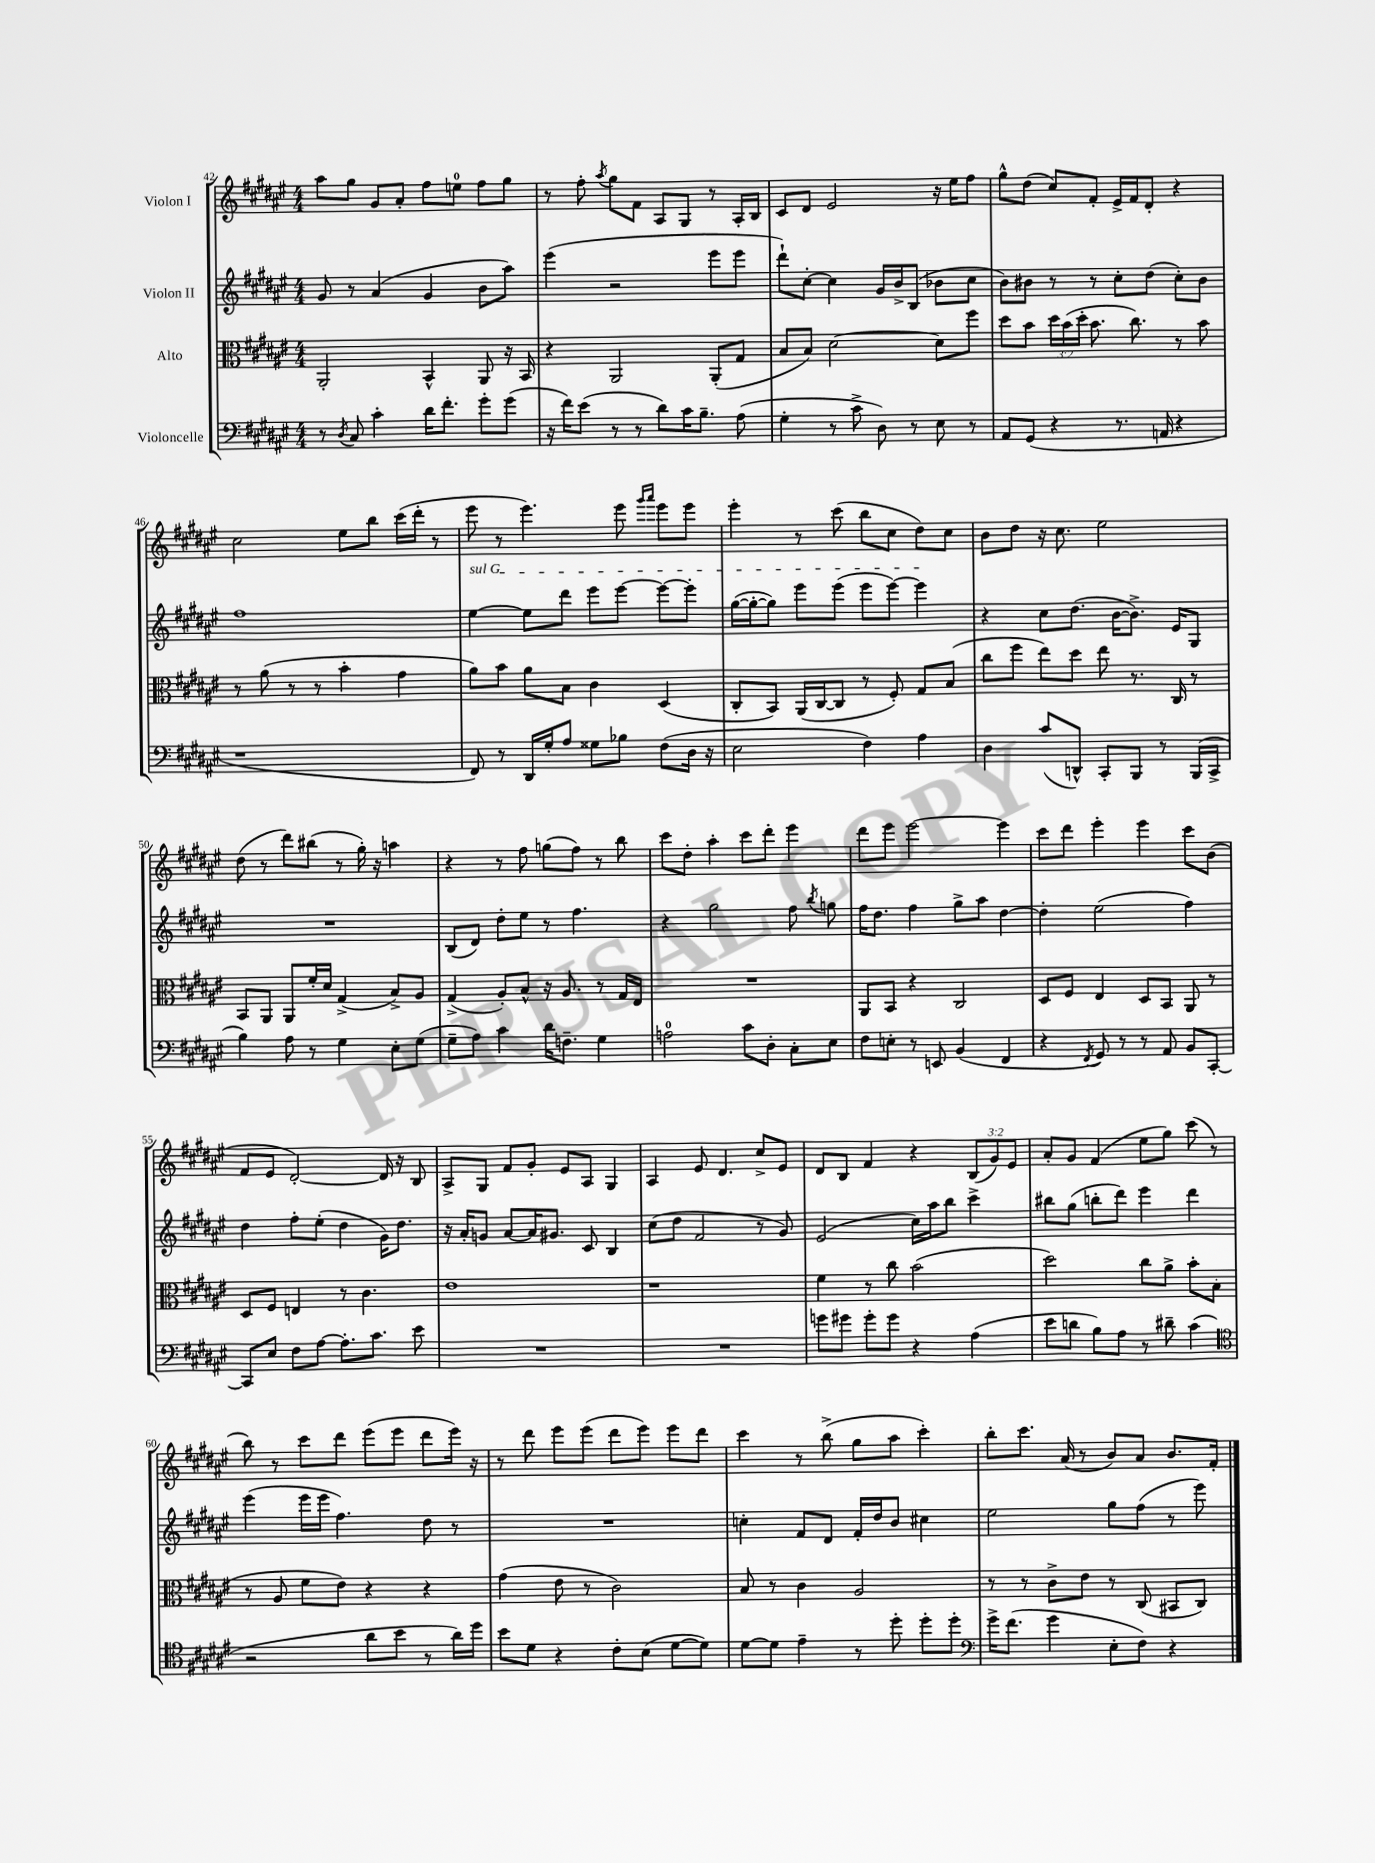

**kern	**kern	**kern	**kern
*part4	*part3	*part2	*part1
*staff4	*staff3	*staff2	*staff1
*I"Violoncelle	*I"Alto	*I"Violon II	*I"Violon I
*clefF4	*clefC3	*clefG2	*clefG2
*k[f#c#g#d#a#e#]	*k[f#c#g#d#a#e#]	*k[f#c#g#d#a#e#]	*k[f#c#g#d#a#e#]
*M4/4	*M4/4	*M4/4	*M4/4
=42	=42	=42	=42
8r	2AA#'/	8g#/	8aa#\L
8qD#/	.	.	.
8C#/	.	8r	8gg#\J
4c#'\	.	(4a#/	8g#/L
.	.	.	8a#'/J
16d#\KL	4BB^^/	4g#/	8ff#\L
8.f#'\J	.	.	.
.	.	.	8een\J
8g#'\L	8AA#/	8b\L	8ff#\L
(8g#\J	16r	8aa#\J)	8gg#\J
.	16BB/	.	.
=43	=43	=43	=43
16r	4r	(4eee#\	8r
16f#\KL)	.	.	.
(8e#\J	.	.	8ff#'\
.	.	.	8qaa#/
8r	2AA#/	2r	8gg#\L
8r	.	.	8f#\J
8d#\L)	.	.	8A#/L
16c#\K	.	.	8G#/J
8.B~\J	.	.	.
.	(8AA#'/L	8eee#\L	8r
(8A#\	8G#/J	8eee#\J	16A#'/LL
.	.	.	16B/JJ
=44	=44	=44	=44
4G#'\	8B/L	8ddd#`\L)	8c#/L
.	8B/J)	[8cc#'\J	8d#/J
8r	[2d#\	4cc#\]	2e#/
8c#^\	.	.	.
8D#\)	.	16g#/LL	.
.	.	16b^/J	.
8r	.	(8B/J	.
8E#\	8d#\L]	8b-X\L	16r
.	.	.	16ee#\KL
8r	8ff#\J	8cc#\J	8ff#\J
=45	=45	=45	=45
8AA#/L	8dd#\L	8b\L)	8gg#^^\L
(8GG#/J	8b\J	8b#X\J	(8dd#\J
4r	24dd#\LL	8r	8cc#/L)
.	(24b\	.	.
.	24dd#'\JJ	.	.
.	8.b\	8r	8f#'/J
8.r	.	8cc#'\L	16e#^/LL
.	8.cc#\)	.	16f#/J
.	.	(8dd#\J	8d#'/J
16AAn/	.	.	.
4r	8r	8cc#'\L)	4r
.	8b\	8b#\J	.
!!LO:LB:g=z
=46	=46	=46	=46
1r	8r	1ff#	2cc#\
.	(8a#\	.	.
.	8r	.	.
.	8r	.	.
.	4b'\	.	8ee#\L
.	.	.	8bb\J
.	4g#\	.	(16ccc#\LL
.	.	.	16ddd#'\JJ
.	.	.	8r
=47	=47	=47	=47
!	!	!LO:TX:a:i:t=sul G	!
8FF#/)	8a#\L)	[4ee#\	8eee#\
8r	8b\J	.	8r
16DD#/LL	8a#\L	8ee#\L]	4.eee#\)
16G#'/J	.	.	.
8A#/J	8B\J	8ddd#\J	.
8G##X\L	4c#\	8eee#\L	.
8B-X\J	.	[8eee#\J	8eee#\
.	.	.	16qqggg#/LL
.	.	.	16qqaaa#/JJ
(8F#\L	(4D#/	8eee#\L_	8eee#\L
16D#\Jk	.	8eee#'\J]	8eee#\J
16r	.	.	.
=48	=48	=48	=48
2E#\	8C#'/L	([16gg#\LL	4eee#'\
.	.	16gg#'\J_	.
.	8BB/J)	8gg#\J])	.
.	(16AA#/LL	8eee#\L	8r
.	[16C#/J	.	.
.	8C#/J]	(8eee#\J	(8ccc#\
4F#\)	8r	8eee#\L	8bb\L
.	8F#'/)	[8eee#\J)	8cc#\J
4A#\	8G#/L	4eee#\]	8dd#\L)
.	(8B/J	.	8cc#\J
=49	=49	=49	=49
4D#\	8cc#\L	4r	8b\L
.	8ff#\J	.	8dd#\J
(8c#/L	8ee#\L)	8cc#\L	16r
.	.	.	8.cc#\
8DDn^^/J)	8dd#\J	(8.dd#\J	.
8CC#'/L	8ee#\	.	2ee#\
.	.	[16b\KL	.
8BBB/J	8.r	8.b^\J])	.
8r	.	.	.
.	16C#/	16e#/KL	.
(16BBB/LL	8r	8G#/J	.
16CC#^/JJ	.	.	.
!!LO:LB:g=z
=50	=50	=50	=50
4B\)	8BB/L	1r	(8dd#\
.	8AA#/J	.	8r
8A#\	8AA#/L	.	8ddd#\L)
8r	16f#'/L	.	(8bb#X\J
.	16d#/JJ	.	.
4G#\	(4G#^/	.	8r
.	.	.	16gg#'\)
.	.	.	16r
8E#'\L	8B^/L)	.	4aan\
(8G#\J	8A#/J	.	.
=51	=51	=51	=51
8G#~\L	(4G#^/	(8B/L	4r
8A#\J)	.	8d#/J)	.
4c#\	8A#'/L)	8dd#'\L	8r
.	8B^^/J	8ee#\J	8ff#\
16d#\KL	16r	8r	(8ggn\L
8.Fn~\J	8.A#/	.	.
.	.	4.ff#\	8ff#\J)
4G#\	8r	.	8r
.	16G#/LL	.	8bb\
.	16E#/JJ	.	.
=52	=52	=52	=52
2An\	1r	4r	8ccc#\L
.	.	.	8dd#'\J
.	.	2gg#\	4aa#'\
8c#\L	.	.	8ccc#\L
8D#'\J	.	.	8ddd#'\J
8C#'\L	.	8ff#\	4eee#\
.	.	8qbb/	.
8E#\J	.	8ggn\	.
=53	=53	=53	=53
8F#\L	8AA#/L	16ff#\KL	8ddd#\L
.	.	8.dd#\J	.
8En'\J	8BB/J	.	8eee#\J
8r	4r	4ff#\	[2eee#\
8EEn/	.	.	.
(4BB/	2C#/	8gg#^\L	.
.	.	8aa#\J	.
4FF#/	.	[4dd#\	4eee#\]
=54	=54	=54	=54
4r	8D#/L	4dd#'\]	8ccc#\L
.	8F#/J	.	8ddd#\J
8qFF#/	.	.	.
8GG#/)	4E#/	(2ee#\	4eee#'\
8r	.	.	.
8r	8D#/L	.	4eee#\
8AA#/	8BB/J	.	.
8BB/L	8AA#/	4ff#\)	8ccc#\L
[8CC#'/J	8r	.	(8b\J
!!LO:LB:g=z
=55	=55	=55	=55
8CC#/L]	8D#/L	4dd#\	8f#/L
8E#/J	8F#/J	.	8e#/J
8F#\L	4En/	8ff#'\L	[2d#'/)
[8A#\J	.	(8ee#'\J	.
8.A#'\L]	8r	4dd#\	.
.	4.c#\	.	.
8.c#\J	.	.	.
.	.	16g#\KL)	16d#/]
.	.	8.dd#\J	16r
8e#\	.	.	8B/
=56	=56	=56	=56
1r	1e#	16r	8A#^/L
.	.	16a#'/KL	.
.	.	8gn/J	8G#/J
.	.	[8a#/L	8f#/L
.	.	16a#/K]	8g#'/J
.	.	8.g#X/J	.
.	.	.	8e#/L
.	.	8c#/	8A#/J
.	.	4B/	4G#/
=57	=57	=57	=57
1r	1r	(8cc#\L	4A#/
.	.	8dd#\J	.
.	.	2f#/	8e#/
.	.	.	4.d#/
.	.	8r	8cc#^/L
.	.	8g#/)	8e#/J
=58	=58	=58	=58
8gn\L	4f#\	(2e#/	8d#/L
8g#X\J	.	.	8B/J
8g#'\L	8r	.	4f#/
8g#\J	8cc#\	.	.
4r	(2b\	16cc#\LL)	4r
.	.	16aa#\J	.
.	.	8bb\J	.
(4A#\	.	4ccc#^\	(12B/L
.	.	.	12g#/)
.	.	.	12e#/J
=59	=59	=59	=59
8e#\L	2dd#\)	8bb#X\L	8a#'/L
8dn\J	.	(8gg#\J	8g#/J
8B\L)	.	8bbn'\L	(4f#/
8A#\J	.	8ddd#\J)	.
8r	8cc#\L	4eee#\	8ee#\L
8d#X~\	8a#^\J	.	8gg#\J)
(4c#\	8b'\L	4ddd#\	(8ccc#\
.	(8B\J	.	8r
!!LO:LB:g=z
=60	=60	=60	=60
*clefC4	*	*	*
2r	8r	(4eee#\	8bb\)
.	8A#/	.	8r
.	8f#\L	16eee#\LL	8ccc#\L
.	.	16eee#\JJ	.
.	8e#\J)	4.ff#\)	8ddd#\J
8a#\L	4r	.	(8eee#\L
8b\J	.	.	8eee#\J
8r	4r	8dd#\	8ddd#\L
16a#\LL)	.	8r	16eee#\Jk)
16dd#\JJ	.	.	16r
=61	=61	=61	=61
8b\L	(4g#\	1r	8r
8d#\J	.	.	8ddd#\
4r	8e#\	.	8eee#\L
.	8r	.	(8eee#\J
8c#'\L	2c#\)	.	8ddd#\L
(8B\J	.	.	8eee#\J)
[8d#\L	.	.	8eee#\L
8d#\J])	.	.	8ddd#\J
=62	=62	=62	=62
[8d#\L	8B/	4ccn'\	4ccc#\
8d#\J]	8r	.	.
4e#~\	4c#\	8f#/L	8r
.	.	8d#/J	(8bb^\
8r	2A#/	16f#'/LL	8gg#\L
.	.	16dd#/J	.
8dd#'\	.	8b/J	8aa#\J
8dd#'\L	.	4cc#X\	4ccc#'\)
8dd#'\J	.	.	.
=63	=63	=63	=63
*clefF4	*	*	*
16g#^\KL	8r	2ee#\	8bb'\L
(8.f#\J	.	.	.
.	8r	.	8.ccc#\J
4g#\	8c#^\L	.	.
.	.	.	(16a#/
.	8e#\J	.	8r
8E#'\L	8r	8gg#\L	8b/L)
8F#\J)	(8C#/	(8ff#\J	8a#/J
4r	8BB#X/L	8r	8.b/L
.	8C#/J)	8eee#\)	.
.	.	.	16f#'/Jk
==	==	==	==
*-	*-	*-	*-
